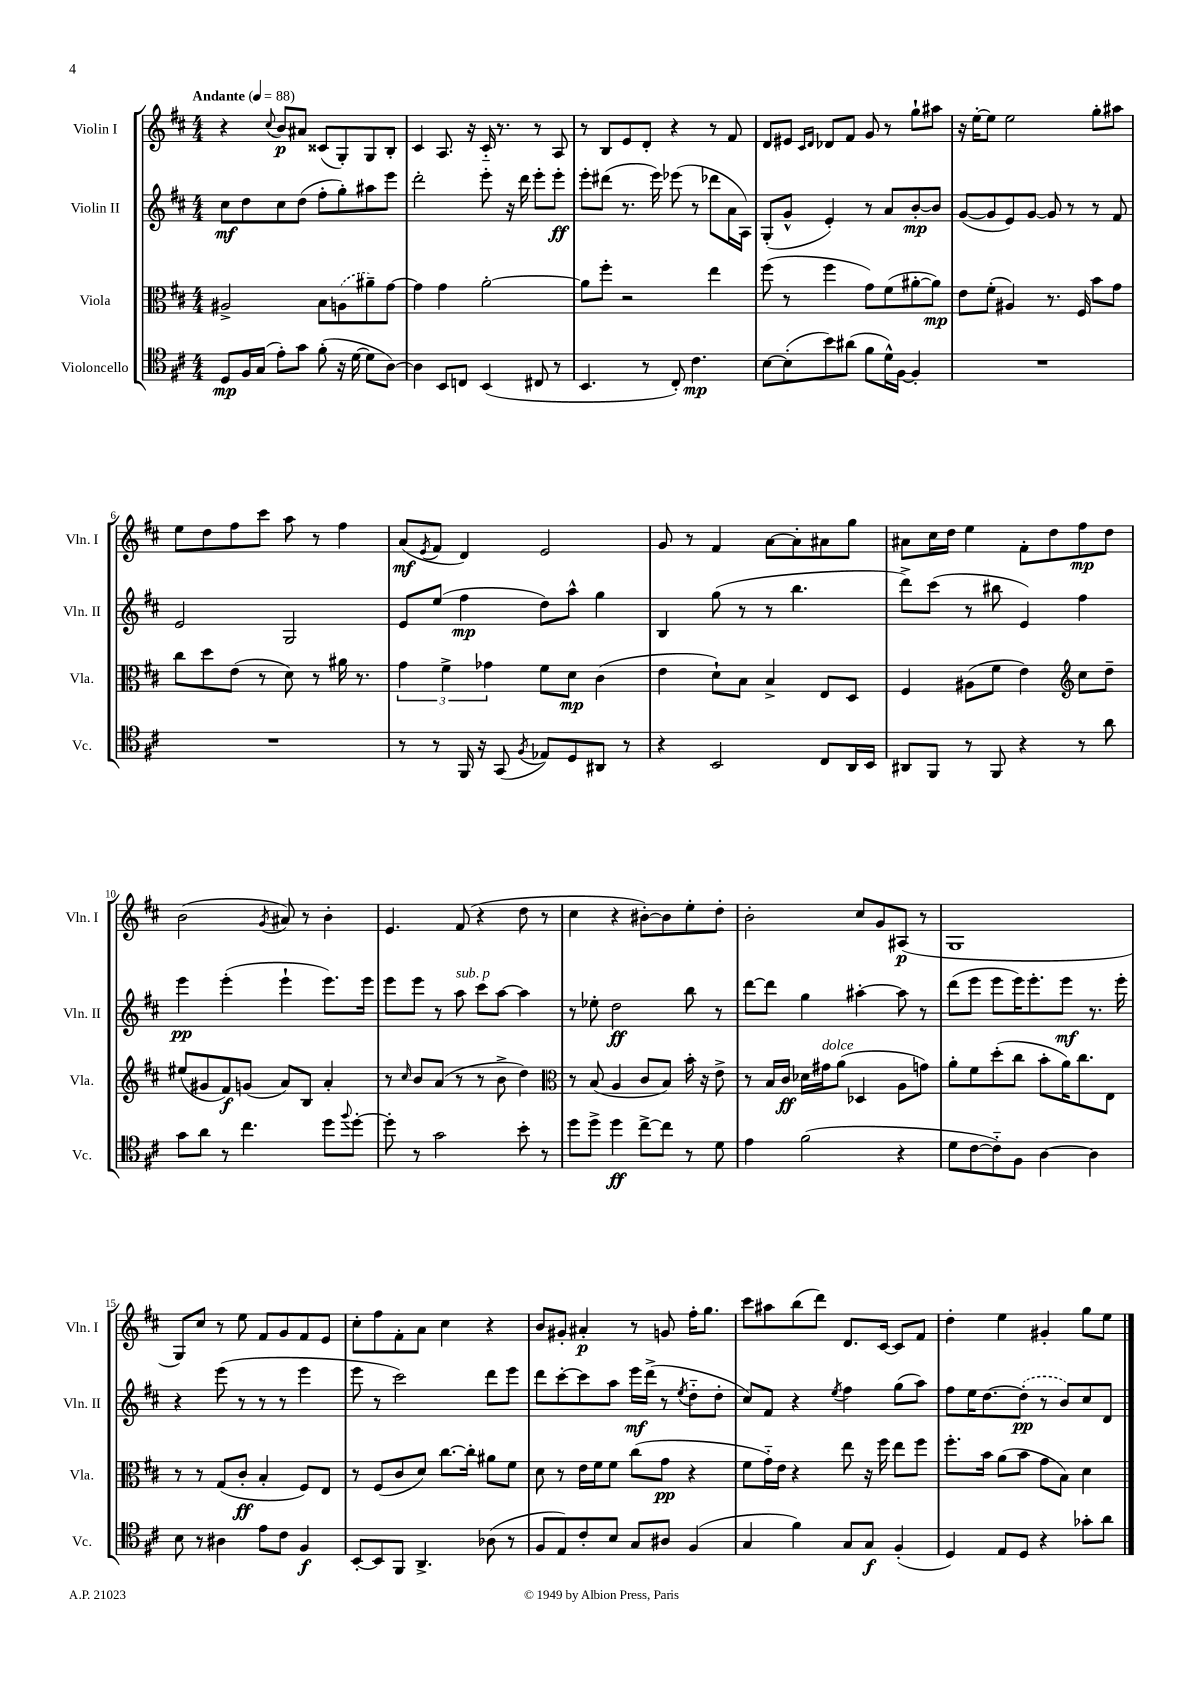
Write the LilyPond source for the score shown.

<<
\new StaffGroup <<
\new Staff = "s0" \with { instrumentName = "Violin I" shortInstrumentName = "Vln. I" } {
    \clef treble \key d \major \numericTimeSignature \time 4/4 \tempo "Andante" 4 = 88
    r4 \appoggiatura { cis''8 } b'8\p ais'8 cisis'8( g8-.) g8 b8-. |
    cis'4 a8. r16 cis'16-_ r8. r8 a8 |
    r8 b8 e'8 d'8-. r4 r8 fis'8 |
    d'8 eis'8 \grace { cis'16 d'16 } des'8 fis'8 g'8 r8 g''8-! ais''8 |
    r16 e''16~-. e''8 e''2 g''8-. ais''8 |
    e''8 d''8 fis''8 cis'''8 a''8 r8 fis''4 |
    a'8\mf( \acciaccatura { e'8 } fis'8 d'4) e'2 |
    g'8 r8 fis'4 a'8~ a'8-. ais'8 g''8 |
    ais'8 cis''16 d''16 e''4 fis'8-. d''8 fis''8\mp d''8 |
    b'2( \acciaccatura { g'8 } ais'8) r8 b'4-. |
    e'4. fis'8( r4 d''8 r8 |
    cis''4 r4 bis'8~-.) bis'8 e''8-. d''8-. |
    b'2-. cis''8 g'8 ais8\p( r8 |
    g1 |
    g8) cis''8 r8 e''8 fis'8 g'8 fis'8 e'8 |
    cis''8-. fis''8 fis'8-. a'8 cis''4 r4 |
    b'8 gis'8-. ais'4-.\p r8 g'8 fis''16-. g''8. |
    cis'''8 ais''8 b''8( d'''8) d'8. cis'16~ cis'8 fis'8 |
    d''4-. e''4 gis'4-. g''8 e''8 \bar "|." |
}
\new Staff = "s1" \with { instrumentName = "Violin II" shortInstrumentName = "Vln. II" } {
    \clef treble \key d \major \numericTimeSignature \time 4/4
    cis''8\mf d''8 cis''8 d''8( fis''8-. g''8-.) ais''8 e'''8 |
    d'''2-. e'''8-. r16 d'''16 e'''8-. e'''8-.\ff |
    e'''8-. dis'''8( r8. e'''16) ees'''8( r8 des'''8 a'16 a16) |
    g8-.( g'8-^ e'4-.) r8 a'8 b'8~-.\mp b'8 |
    g'8~( g'8 e'8) g'8~ g'8 r8 r8 fis'8 |
    e'2 g2 |
    e'8 e''8( fis''4\mp d''8) a''8-^ g''4 |
    b4 g''8( r8 r8 b''4. |
    d'''8->) cis'''8( r8 bis''8 e'4) fis''4 |
    e'''4\pp e'''4-.( e'''4-! e'''8.) e'''16 |
    e'''8 e'''8 r8 a''8^\markup { \italic "sub. p" } cis'''8 a''8~ a''4 |
    r8 ees''8-. d''2\ff b''8 r8 |
    d'''8~ d'''8 g''4 ais''4~-. ais''8 r8 |
    d'''8( e'''8 e'''8 e'''16) e'''8.-. e'''8\mf r8. e'''16-. |
    r4 e'''8( r8 r8 r8 e'''4 |
    e'''8 r8 cis'''2) d'''8 e'''8 |
    d'''8 cis'''8~-. cis'''8 a''8 e'''16\mf d'''16->( r8 \acciaccatura { e''8 } d''8-_ d''8-. |
    cis''8) fis'8 r4 \acciaccatura { e''8 } fis''4 g''8( a''8) |
    fis''8 e''16 d''8.~ \once \slurDashed d''8-.\pp( r8 b'8) cis''8 d'8 \bar "|." |
}
\new Staff = "s2" \with { instrumentName = "Viola" shortInstrumentName = "Vla." } {
    \clef alto \key d \major \numericTimeSignature \time 4/4
    ais2-> b8 \once \slurDashed a8( ais'8--) g'8~ |
    g'4 g'4 a'2~-. |
    a'8 fis''8-. r2 e''4 |
    fis''8( r8 fis''4 g'8) fis'8( ais'8~-. ais'8\mp) |
    e'8 fis'8-.( ais4) r8. fis16 b'8 g'8 |
    cis''8 d''8 e'8( r8 d'8) r8 ais'16 r8. |
    \tuplet 3/2 { g'4 fis'4-> ges'4 } fis'8 d'8\mp cis'4( |
    e'4 d'8-!) b8 b4-> e8 d8 |
    fis4 ais8( fis'8 e'4) \clef treble cis''8 d''8-- |
    eis''8( gis'8 fis'8\f) g'8( a'8) b8 a'4-. |
    r8 \grace { cis''16 } b'8 a'8( r8 r8 b'8-> d''4) |
    \clef alto r8 b8( a4 cis'8 b8) b'16-. r16 e'8-> |
    r8 b16 cis'16\ff des'16 gis'16^\markup { \italic "dolce" } a'8( des4 a8 g'8) |
    a'8-. fis'8 d''8-.( cis''8 b'8-. a'16) cis''8. e8 |
    r8 r8 g8( cis'8-.\ff b4-. fis8) e8 |
    r8 fis8( cis'8 d'8) cis''8.~ cis''16-. ais'8 fis'8 |
    d'8 r8 e'16 fis'16 fis'8 cis''8( g'8\pp r4 |
    fis'8 g'16-_) e'16 r4 e''8 r16 fis''16 e''8 fis''8 |
    fis''8.-. b'16 a'8( b'8 g'8 b8) d'4 \bar "|." |
}
\new Staff = "s3" \with { instrumentName = "Violoncello" shortInstrumentName = "Vc." } {
    \clef tenor \key d \major \numericTimeSignature \time 4/4
    d8\mp fis16 g16( e'8-.) g'8 fis'8-.( r16 d'16~ d'8 a8~) |
    a4 b,8 c8 b,4( cis8 r8 |
    b,4. r8 cis8-.) cis'4.\mp |
    b8~ b8-.( b'8) ais'8( fis'8 d'16-^) fis16~ fis4-. |
    R1 |
    R1 |
    r8 r8 fis,16 r16 g,8( \acciaccatura { fis8 } ees8) d8 ais,8 r8 |
    r4 b,2 cis8 a,16 b,16 |
    ais,8 fis,8 r8 fis,8 r4 r8 a'8 |
    g'8 a'8 r8 cis''4. d''8 \appoggiatura { fis''8 } d''8~-. |
    d''8-. r8 g'2 b'8-. r8 |
    d''8 d''8-> d''4\ff cis''8~-> cis''8 r8 d'8 |
    e'4 fis'2( r4 |
    d'8 cis'8~ cis'8-_) fis8 a4~ a4 |
    b8 r8 ais4 e'8 cis'8 fis4\f |
    b,8~-. b,8 fis,8 a,4.-> aes8( r8 |
    fis8 e8) cis'8-. b8 g8 ais8 fis4( |
    g4 fis'4) g8 g8\f fis4-.( |
    d4) e8 d8 r4 ges'8-. a'8 \bar "|." |
}
>>
>>
